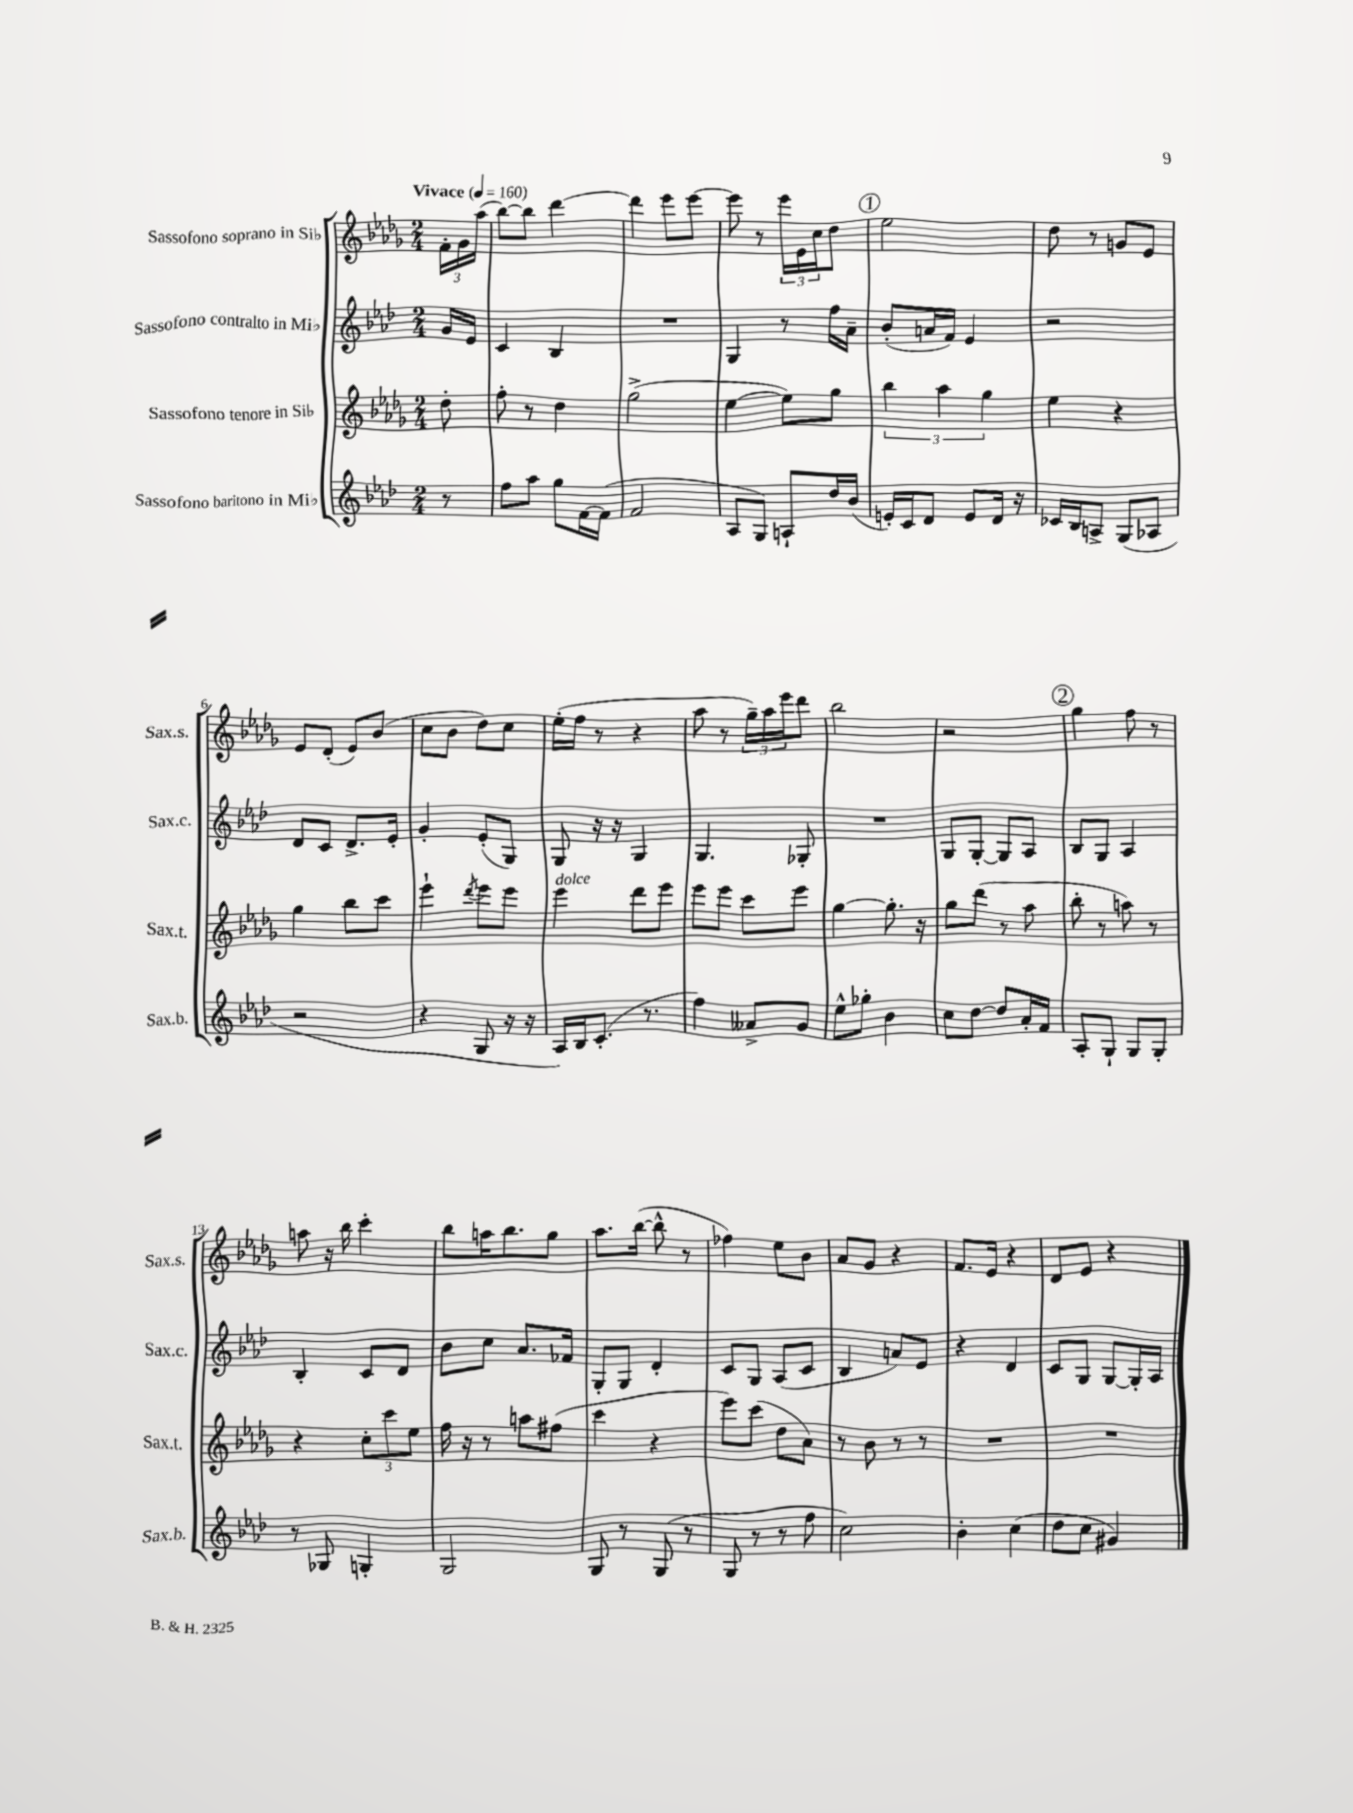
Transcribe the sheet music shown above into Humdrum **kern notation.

**kern	**kern	**kern	**kern
*staff4	*staff3	*staff2	*staff1
*clefG2	*clefG2	*clefG2	*clefG2
*k[b-e-a-d-]	*k[b-e-a-d-g-]	*k[b-e-a-d-]	*k[b-e-a-d-g-]
*M2/4	*M2/4	*M2/4	*M2/4
*MM160	*MM160	*MM160	*MM160
8r	8dd-'\	16g/LL	24f'\LL
.	.	.	24g-\
.	.	16e-/JJ	.
.	.	.	(24aa-\JJ
=	=	=	=
8ff\L	8ff'\	4c/	[8bb-\L)
8aa-\J	8r	.	8bb-\]J
8gg\L	4dd-\	4B-/	[4ddd-\
[16f\L	.	.	.
(16f\]JJ	.	.	.
=	=	=	=
2f/	(2gg-^\	2r	4ddd-\]
.	.	.	8eee-\L
.	.	.	[8eee-\J
=	=	=	=
8A-/L	[4ee-\	4G/	8eee-\]
8G/J)	.	.	8r
8A`/L	8ee-\]L)	8r	24eee-\LL
.	.	.	24e-\
.	.	.	24cc\J
16dd-/L	8gg-\J	16ff\LL	8dd-\J
(16b-/JJ	.	16a-~\JJ	.
=	=	=	=
16e'/LL)	6bb-\	(8b-'/L	2ee-\
16c/J	.	.	.
8d-/J	.	16a/L	.
.	6aa-\	.	.
.	.	16f/JJ)	.
8e/L	.	4e-/	.
.	6gg-\	.	.
16d-/Jk	.	.	.
16r	.	.	.
=	=	=	=
16c-/LL	4ee-\	2r	8dd-\
16B-/J	.	.	.
8A^/J	.	.	8r
(8G/L	4r	.	8g/L
8A-/J	.	.	8e-/J
=	=	=	=
2r	4gg-\	8d-/L	8e-/L
.	.	8c/J	(8d-'/J
.	8bb-\L	8.d-^/L	8e-/L)
.	8ccc\J	.	(8b-/J
.	.	16e-'/Jk	.
=	=	=	=
4r	4eee-`\	4g'/	8cc\L
.	.	.	8b-\J
.	8qddd-/	.	.
8G/	8eee-\L	(8e-'/L	8dd-\L)
16r	8eee-\J	8G/J)	8cc\J
16r	.	.	.
=	=	=	=
16A-/LL)	4eee-\	8G/	(16ee-'\LL
16B-/J	.	.	16ff\JJ
(8.c'/J	.	16r	8r
.	.	16r	.
.	8ddd-\L	4G/	4r
8.r	.	.	.
.	8eee-\J	.	.
=	=	=	=
4ff\)	8eee-\L	4.G/	8aa-\
.	8eee-\J	.	8r
8a--^/L	8ccc\L	.	24gg-~\LL)
.	.	.	24aa-\
.	.	.	24eee-\J
8g/J	8eee-\J	8G-'/	8ddd-\J
=	=	=	=
8ee-^^\L	[4gg-\	2r	2bb-\
8gg-'\J	.	.	.
4b-\	8.gg-'\]	.	.
.	16r	.	.
=	=	=	=
8cc\L	8gg-\L	8G/L	2r
[8dd-\J	(8ddd-\J	[8G'/J	.
8dd-/]L	8r	8G/]L	.
16a-'/L	8aa-\	8A-/J	.
16f/JJ	.	.	.
=	=	=	=
8A-'/L	8bb-'\	8B-/L	4gg-\
8G`/J	8r	8G/J	.
8G/L	8aa\)	4A-/	8ff\
8G'/J	8r	.	8r
=	=	=	=
8r	4r	4B-'/	8aa\
8G-/	.	.	16r
.	.	.	16bb-\
4G'/	12cc'\L	8c/L	4ccc'\
.	12ccc\	.	.
.	.	8d-/J	.
.	12ee-\J	.	.
=	=	=	=
2G/	16ff\	8b-\L	8bb-\L
.	16r	.	.
.	8r	8cc\J	16aa\K
.	.	.	8.bb-\
.	8aa\L	8.a-/L	.
.	(8ff#\J	.	8gg-\J
.	.	16f-/Jk	.
=	=	=	=
8G/	4ccc\	8G'/L	8.aa-\L
8r	.	8G/J	.
.	.	.	([16bb-\Jk
(8G/	4r	4d-'/	8bb-^^\]
8r	.	.	8r
=	=	=	=
8G/	8eee-\L)	8c/L	4ff-\)
8r	(8ccc\J	8G/J	.
8r	8dd-\L	(8A-/L	8ee-\L
8ff\	8a-\J)	8c/J	8b-\J
=	=	=	=
2cc\)	8r	4B-/	8a-/L
.	8b-\	.	8g-/J
.	8r	8a/L)	4r
.	8r	8e-/J	.
=	=	=	=
4b-'\	2r	4r	8.f/L
.	.	.	16e-/Jk
(4cc\	.	4d-/	4r
=	=	=	=
8dd-\L	2r	8c/L	8d-/L
8cc\J	.	8G/J	8e-/J
4g#/)	.	[8G/L	4r
.	.	16G'/]L	.
.	.	16A-/JJ	.
==	==	==	==
*-	*-	*-	*-
